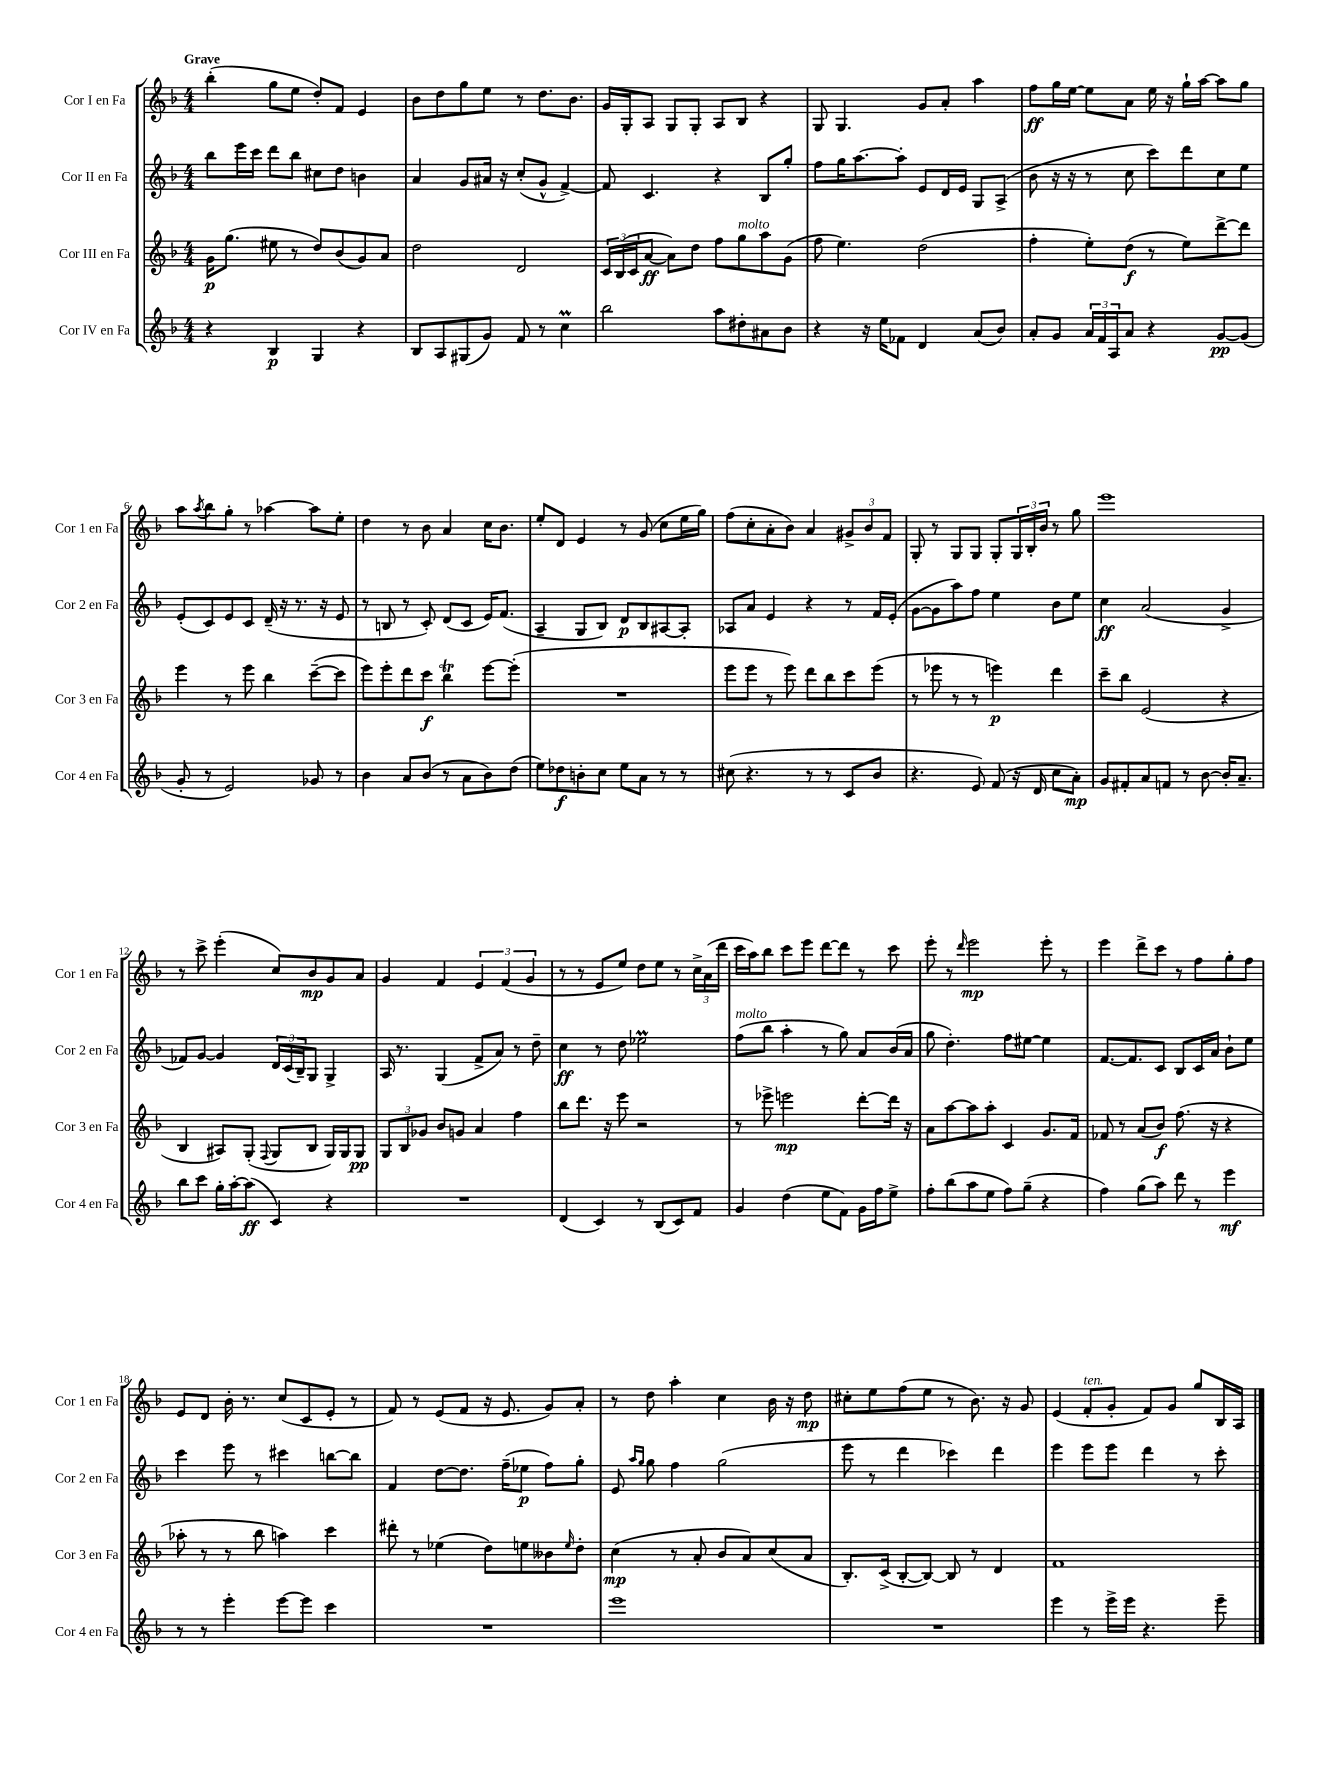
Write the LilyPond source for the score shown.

<<
\new StaffGroup <<
\new Staff = "s0" \with { instrumentName = "Cor I en Fa" shortInstrumentName = "Cor 1 en Fa" } {
    \clef treble \key f \major \numericTimeSignature \time 4/4 \tempo "Grave"
    bes''4-.( g''8 e''8 d''8-.) f'8 e'4 |
    bes'8 d''8 g''8 e''8 r8 d''8. bes'8. |
    g'16 g16-. a8 g8 g8-. a8 bes8 r4 |
    g8 g4. g'8 a'8-. a''4 |
    f''8\ff g''16 e''16~ e''8 a'8 e''16 r16 g''16-! a''16~ a''8 g''8 |
    a''8 \acciaccatura { a''8 } bes''8 g''8-. r8 aes''4~ aes''8 e''8-. |
    d''4 r8 bes'8 a'4 c''16 bes'8. |
    e''8-. d'8 e'4 r8 g'8( c''8 e''16 g''16) |
    f''8( c''8-. a'8-. bes'8) a'4 \tuplet 3/2 { gis'8-> bes'8 f'8 } |
    g8-. r8 g8 g8 g8-. \tuplet 3/2 { g16 bes16-. bes'16 } r8 g''8 |
    e'''1 |
    r8 c'''8-> e'''4-.( c''8) bes'8\mp g'8 a'8 |
    g'4 f'4 \tuplet 3/2 { e'4 f'4( g'4 } |
    r8 r8 e'8 e''8) d''8 e''8 r8 \tuplet 3/2 { c''16-> a'16( d'''16 } |
    c'''16 a''16) bes''8 c'''8 e'''8 d'''8~ d'''8 r8 c'''8 |
    e'''8-. r8 \grace { d'''16 } e'''2\mp e'''8-. r8 |
    e'''4 d'''8-> c'''8 r8 f''8 g''8-. f''8 |
    e'8 d'8 bes'16-. r8. c''8( c'8 e'8-. r8 |
    f'8) r8 e'8( f'8 r16 e'8. g'8) a'8-. |
    r8 d''8 a''4-. c''4 bes'16 r16 d''8\mp |
    cis''8-. e''8 f''8( e''8 r8 bes'8.) r16 g'8 |
    e'4( f'8-.^\markup { \italic "ten." } g'8-. f'8) g'8 g''8 bes16 a16 \bar "|." |
}
\new Staff = "s1" \with { instrumentName = "Cor II en Fa" shortInstrumentName = "Cor 2 en Fa" } {
    \clef treble \key f \major \numericTimeSignature \time 4/4
    bes''8 e'''16 c'''16 d'''8 bes''8 cis''8 d''8 b'4 |
    a'4 g'8 ais'16 r16 c''8-.( g'8-^ f'4~->) |
    f'8 c'4. r4 bes8 g''8-. |
    f''8 g''16 a''8.~ a''8-. e'8 d'16 e'16 g8 a8->( |
    bes'8 r16 r16 r8 c''8 c'''8) d'''8 c''8 e''8 |
    e'8-.( c'8) e'8 c'8 d'16--( r16 r8. r16 e'8 |
    r8 b8 r8 c'8-.) d'8( c'8 e'16) f'8.( |
    a4-- g8 bes8) d'8\p bes8 ais8~ ais8-. |
    aes8 a'8 e'4 r4 r8 f'16 e'16-.( |
    g'8~ g'8 a''8) f''8 e''4 bes'8 e''8 |
    c''4\ff a'2( g'4-> |
    fes'8) g'8~ g'4 \tuplet 3/2 { d'16 c'16( bes16--) } g8 g4-> |
    a16 r8. g4( f'8-> a'8) r8 d''8-- |
    c''4\ff r8 d''8 ees''2\prall |
    f''8^\markup { \italic "molto" }( bes''8 a''4-. r8 g''8) a'8 bes'16( a'16 |
    g''8 d''4.-.) f''8 eis''8~ eis''4 |
    f'8.~ f'8. c'8 bes8 c'16 a'16 bes'8-! e''8 |
    c'''4 e'''8 r8 cis'''4 b''8~ b''8 |
    f'4 d''8~ d''8. f''16--( ees''8\p f''8) g''8-. |
    e'8 \grace { a''16 g''16 } g''8 f''4 g''2( |
    e'''8 r8 d'''4 ces'''4) d'''4 |
    e'''4 e'''8 e'''8 d'''4 r8 c'''8-. \bar "|." |
}
\new Staff = "s2" \with { instrumentName = "Cor III en Fa" shortInstrumentName = "Cor 3 en Fa" } {
    \clef treble \key f \major \numericTimeSignature \time 4/4
    g'16\p g''8.( eis''8 r8 d''8) bes'8( g'8) a'8 |
    d''2 d'2 |
    \tuplet 3/2 { c'16 bes16( c'16 } a'8~\ff a'8) d''8 f''8 g''8^\markup { \italic "molto" } a''8 g'8( |
    f''8 e''4.) d''2( |
    f''4-. e''8-.) d''8\f( r8 e''8) d'''8~-> d'''8 |
    e'''4 r8 e'''8 bes''4 c'''8~--( c'''8 |
    e'''8) e'''8-. d'''8 c'''8\f bes''4\trill e'''8~ e'''8-.( |
    R1 |
    e'''8 e'''8 r8 e'''8) d'''8 bes''8 c'''8 e'''8( |
    r8 ees'''8 r8 r8 e'''4\p) d'''4 |
    c'''8-- bes''8 e'2( r4 |
    bes4 ais8) g8-.( \appoggiatura { f8 } g8 bes8 g16) g16 g8\pp |
    \tuplet 3/2 { g8 bes8 ges'8 } bes'8 g'8 a'4 f''4 |
    bes''8 d'''8. r16 e'''8 r2 |
    r8 ees'''8-> e'''2\mp d'''8~-. d'''16 r16 |
    a'8 a''8~ a''8 a''8-. c'4 g'8. f'16 |
    fes'8 r8 a'8( bes'8\f) f''8.( r16 r4 |
    aes''8-. r8 r8 bes''8 a''4) c'''4 |
    dis'''8-. r8 ees''4( d''8) e''8 beses'8 \grace { e''16 } d''8-. |
    c''4\mp( r8 a'8-. bes'8 a'8) c''8( a'8 |
    bes8.-.) c'16->( bes8~-. bes8~) bes8 r8 d'4 |
    f'1 \bar "|." |
}
\new Staff = "s3" \with { instrumentName = "Cor IV en Fa" shortInstrumentName = "Cor 4 en Fa" } {
    \clef treble \key f \major \numericTimeSignature \time 4/4
    r4 bes4\p g4 r4 |
    bes8 a8 gis8( g'8) f'8 r8 c''4\prall |
    bes''2 a''8 dis''8-. ais'8 bes'8 |
    r4 r16 e''16 fes'8 d'4 a'8( bes'8) |
    a'8-. g'8 \tuplet 3/2 { a'16 f'16 a16 } a'8 r4 g'8~\pp g'8( |
    g'8-. r8 e'2) ges'8 r8 |
    bes'4 a'8 bes'8( r8 a'8 bes'8) d''8( |
    e''8) des''8\f b'8-. c''8 e''8 a'8 r8 r8 |
    cis''8( r4. r8 r8 c'8 bes'8 |
    r4. e'8) f'8( r16 d'16 c''8 a'8-.\mp) |
    g'8 fis'8-. a'8 f'8 r8 bes'8~ bes'16-. a'8.-- |
    bes''8 c'''8 g''16-. a''16~-. a''8\ff( c'4) r4 |
    R1 |
    d'4( c'4) r8 bes8( c'8) f'8 |
    g'4 d''4( e''8 f'8) g'16 f''16 e''8-> |
    f''8-. bes''8( a''8 e''8 f''8) g''8--( r4 |
    f''4) g''8( a''8) d'''8 r8 e'''4\mf |
    r8 r8 e'''4-. e'''8~ e'''8 c'''4 |
    R1 |
    e'''1 |
    R1 |
    e'''4 r8 e'''16-> e'''16 r4. e'''8-- \bar "|." |
}
>>
>>
